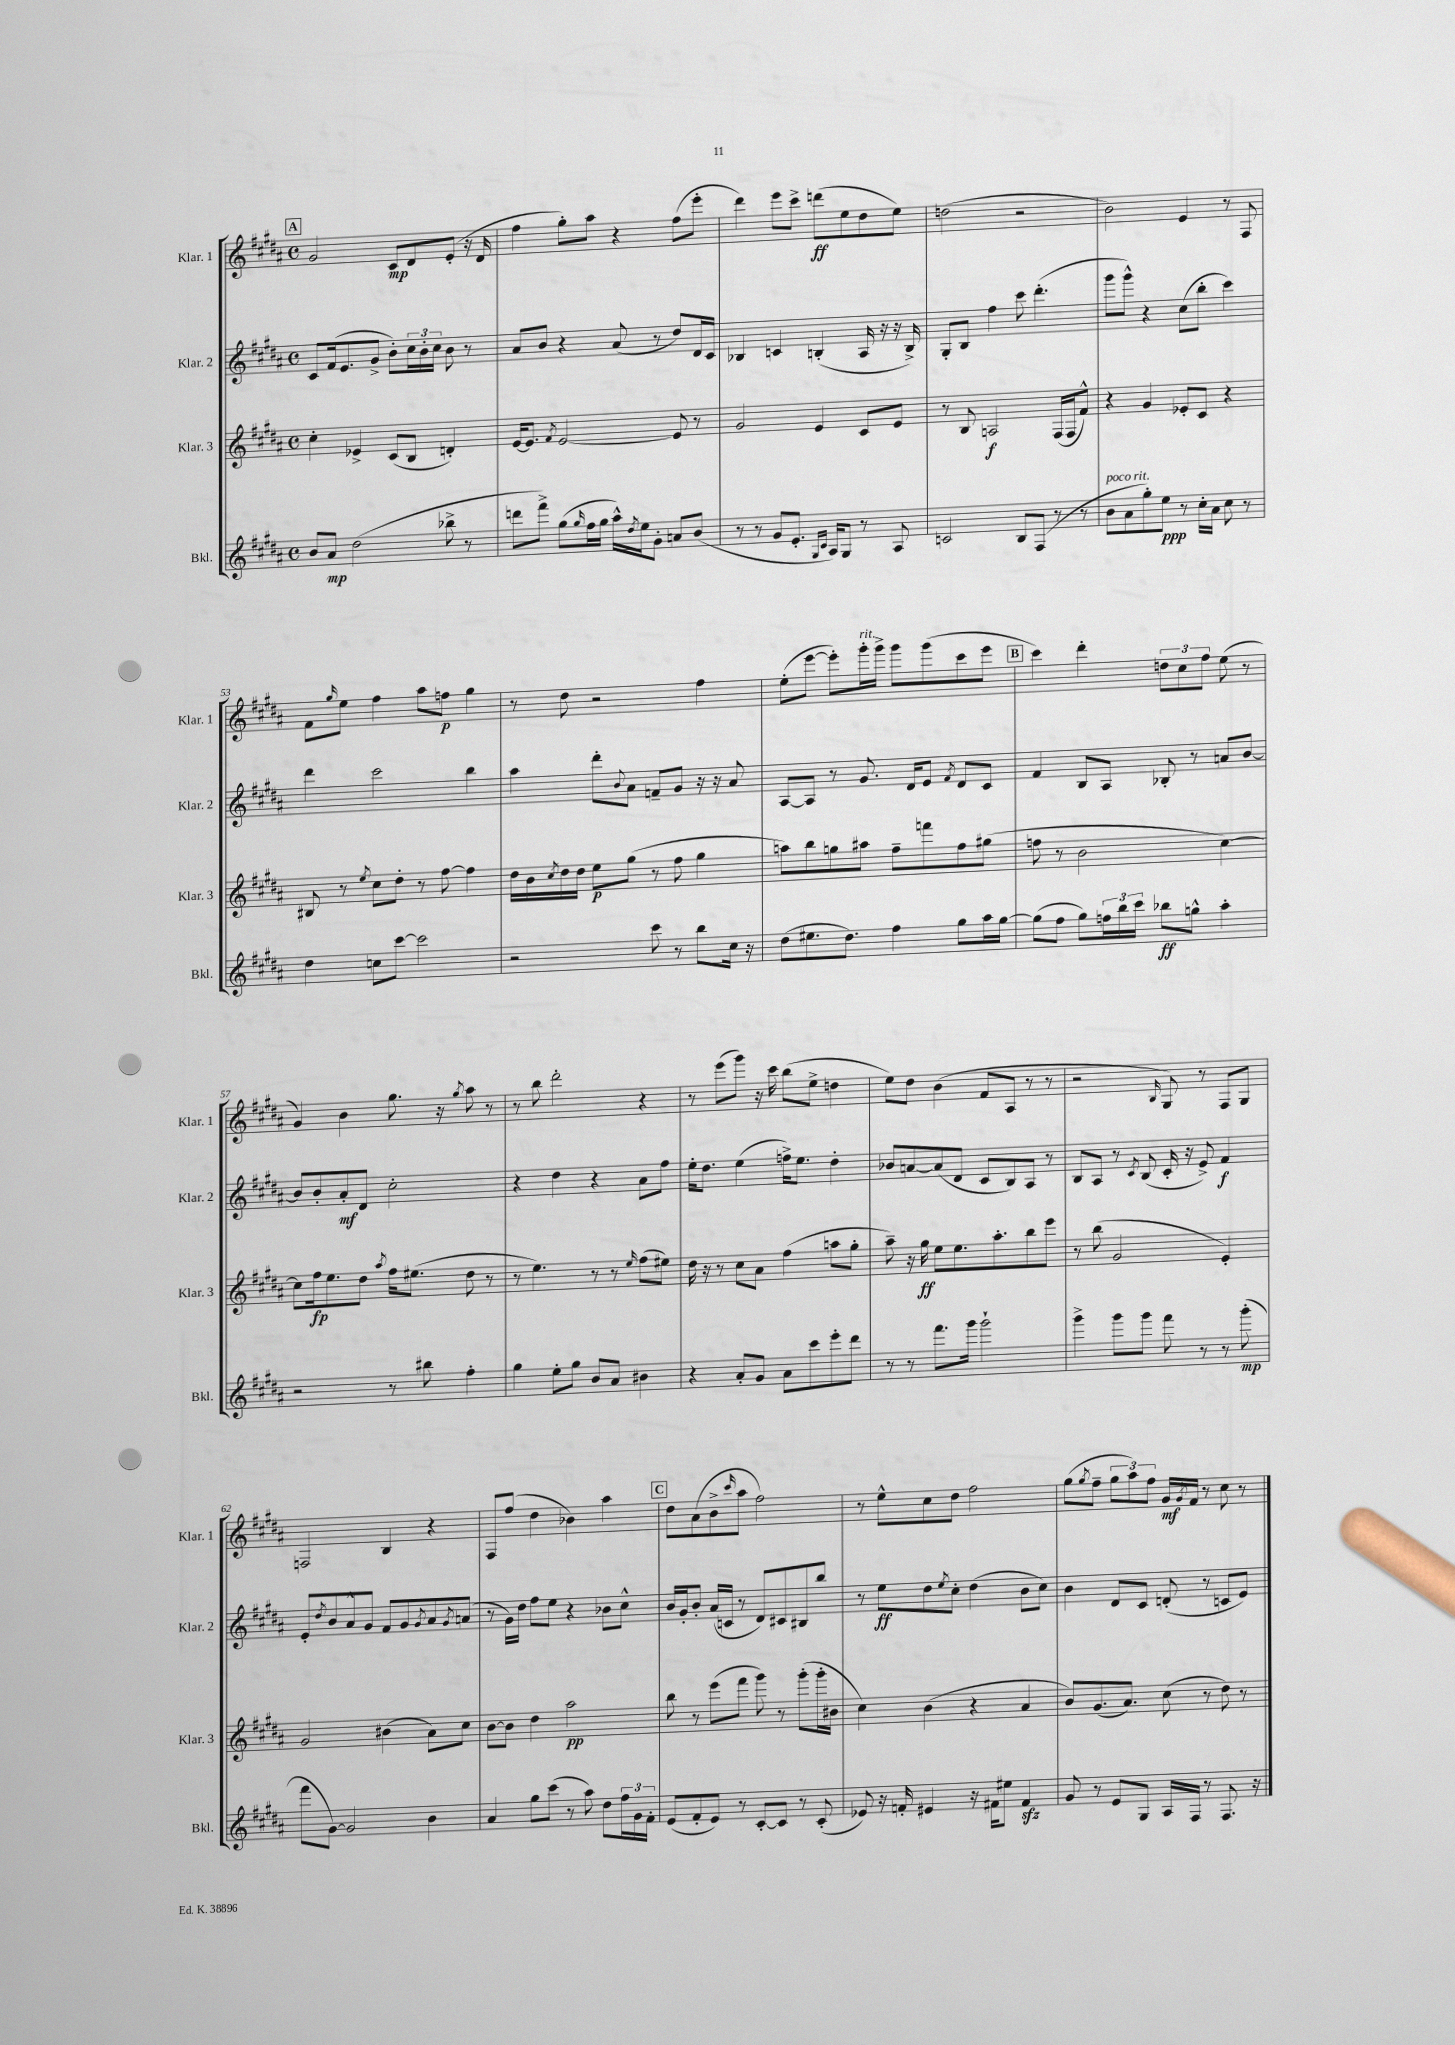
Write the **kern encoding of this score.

**kern	**dynam	**kern	**dynam	**kern	**dynam	**kern	**dynam
*part4	*part4	*part3	*part3	*part2	*part2	*part1	*part1
*staff4	*staff4	*staff3	*staff3	*staff2	*staff2	*staff1	*staff1
*I"Bkl.	*	*I"Klar. 3	*	*I"Klar. 2	*	*I"Klar. 1	*
*I'Bkl.	*	*I'Klar. 3	*	*I'Klar. 2	*	*I'Klar. 1	*
*clefG2	*	*clefG2	*	*clefG2	*	*clefG2	*
*k[f#c#g#d#a#]	*	*k[f#c#g#d#a#]	*	*k[f#c#g#d#a#]	*	*k[f#c#g#d#a#]	*
*M4/4	*	*M4/4	*	*M4/4	*	*M4/4	*
*met(c)	*	*met(c)	*	*met(c)	*	*met(c)	*
!!LO:REH:place=s1:t=A
=48	=48	=48	=48	=48	=48	=48	=48
8b/L	.	4cc#'\	.	8c#/L	.	2g#/	.
8a#/J	mp	.	.	(16f#/k	.	.	.
.	.	.	.	8.e/	.	.	.
(2dd#\	.	4e-X^/	.	.	.	.	.
.	.	.	.	8g#^/J	.	.	.
.	.	(8c#/L	.	8b'\L)	.	8c#/L	mp
.	.	8B/J	.	24cc#\L	.	8d#/	.
.	.	.	.	24b'\	.	.	.
.	.	.	.	24cc#\JJ	.	.	.
8bb-X^\	.	4dn'/)	.	8b\	.	(8e'/J	.
8r	.	.	.	8r	.	16r	.
.	.	.	.	.	.	16d#/	.
=49	=49	=49	=49	=49	=49	=49	=49
8dddn\L	.	[16e/KL	.	8a#/L	.	4ff#\	.
.	.	8.e/J]	.	.	.	.	.
8fff#^\J)	.	.	.	8b/J	.	.	.
.	.	8qf#/	.	.	.	.	.
(8gg#\L	.	[2e/	.	4r	.	8gg#'\L)	.
16qqgg#/	.	.	.	.	.	.	.
16ff#\L	.	.	.	.	.	8aa#\J	.
16gg#\JJ	.	.	.	.	.	.	.
16aa#^^\LL)	.	.	.	(8a#/	.	4r	.
8qdd#/	.	.	.	.	.	.	.
16ee\J	.	.	.	.	.	.	.
8g#'\J	.	.	.	8r	.	.	.
8an/L	.	8e/]	.	8dd#/L)	.	(8ff#\L	.
(8b/J	.	8r	.	16d#/L	.	8eee'\J	.
.	.	.	.	16c#/JJ	.	.	.
=50	=50	=50	=50	=50	=50	=50	=50
8r	.	2g#/	.	4B-X/	.	4ddd#\)	.
8r	.	.	.	.	.	.	.
8g#/L	.	.	.	4cn/	.	8eee\L	.
8.e'/J	.	.	.	.	.	8ccc#^\J	.
.	.	4e/	.	(4Bn'/	.	(8dddn\L	ff
16qqG#/LL	.	.	.	.	.	.	.
16qqc#/JJ	.	.	.	.	.	.	.
16A#/KL)	.	.	.	.	.	.	.
8G#/J	.	.	.	.	.	8ee\	.
8r	.	8c#/L	.	16A#/	.	8dd#\	.
.	.	.	.	16r	.	.	.
8A#/	.	8e/J	.	16r	.	8ee\J)	.
.	.	.	.	16B^/)	.	.	.
=51	=51	=51	=51	=51	=51	=51	=51
2cn/	.	8r	.	8G#'/L	.	(2ddn\	.
.	.	8B/	.	8B/J	.	.	.
.	.	2An/	f	4ff#\	.	.	.
8B/L	.	.	.	8ccc#\	.	2r	.
(8F#/J	.	.	.	(4.ddd#'\	.	.	.
8r	.	(16F#/LL	.	.	.	.	.
.	.	16F#/J	.	.	.	.	.
8r	.	8f#^^/J)	.	.	.	.	.
=52	=52	=52	=52	=52	=52	=52	=52
!LO:TX:a:i:t=poco rit.	!	!	!	!	!	!	!
8b\L	.	4r	.	8ggg#\L	.	2b\)	.
8a#\	.	.	.	8ggg#^^\J)	.	.	.
8gg#'\)	.	4g#/	.	4r	.	.	.
8ee\J	ppp	.	.	.	.	.	.
8r	.	8e-X'/L	.	(8cc#\L	.	4e/	.
16cc#'\LL	.	8c#/J	.	8bb'\J	.	.	.
16a#\JJ	.	.	.	.	.	.	.
8cc#\	.	4r	.	4ccc#\)	.	8r	.
8r	.	.	.	.	.	8F#/	.
!!LO:LB:g=z
=53	=53	=53	=53	=53	=53	=53	=53
4dd#\	.	8B#X/	.	4ddd#\	.	8f#\L	.
.	.	.	.	.	.	16qqgg#/	.
.	.	8r	.	.	.	8ee\J	.
.	.	8qee/	.	.	.	.	.
8ccn\L	.	8cc#\L	.	2ccc#\	.	4ff#\	.
[8ccc#\J	.	8dd#'\J	.	.	.	.	.
2ccc#\]	.	8r	.	.	.	8aa#\L	.
.	.	[8ff#\	.	.	.	8ffn\J	p
.	.	4ff#\]	.	4bb\	.	4gg#\	.
=54	=54	=54	=54	=54	=54	=54	=54
2r	.	16dd#\LL	.	4aa#\	.	8r	.
.	.	16b\	.	.	.	.	.
.	.	8qcc#/	.	.	.	.	.
.	.	16dd#\	.	.	.	8dd#\	.
.	.	16dd#\JJ	.	.	.	.	.
.	.	8ee\L	p	8ddd#'\L	.	2r	.
.	.	.	.	8qqb/	.	.	.
.	.	(8gg#\J	.	8a#\J	.	.	.
8ccc#\	.	8r	.	8fn~/L	.	.	.
8r	.	8ff#\	.	8g#/J	.	.	.
8bb\L	.	4gg#\	.	16r	.	4ff#\	.
.	.	.	.	16r	.	.	.
16cc#\Jk	.	.	.	8a#/	.	.	.
16r	.	.	.	.	.	.	.
=55	=55	=55	=55	=55	=55	=55	=55
(8dd#\L	.	8aan\L)	.	[8A#/L	.	(8ee'\L	.
8.ee#X\	.	8bb\	.	8A#/J]	.	[8eee\J	.
.	.	8ggn\	.	8r	.	8eee'\L])	.
8.dd#\J)	.	.	.	.	.	.	.
!	!	!	!	!	!	!LO:TX:a:i:t=rit.	!
.	.	8aa#X\J	.	8.g#/	.	16ggg#'\L	.
.	.	.	.	.	.	16ggg#^\JJ	.
4ff#\	.	8ff#~\L	.	.	.	8ggg#\L	.
.	.	.	.	16d#/KL	.	.	.
.	.	8fffn\	.	8e/J	.	(8ggg#\	.
.	.	.	.	8qf#/	.	.	.
8gg#\L	.	8ff#\	.	8d#/L	.	8ccc#\	.
16aa#\L	.	(8gg#X\J	.	8c#/J	.	8eee\J	.
[16gg#\JJ	.	.	.	.	.	.	.
!!LO:REH:place=s1:t=B
=56	=56	=56	=56	=56	=56	=56	=56
(8gg#\L]	.	8ffn\	.	4f#/	.	4ccc#\)	.
8ff#\J	.	8r	.	.	.	.	.
8gg#\L)	.	2b\	.	8B/L	.	4ddd#'\	.
24ffn\L	.	.	.	8A#/J	.	.	.
24bb\	.	.	.	.	.	.	.
24ccc#\JJ	.	.	.	.	.	.	.
8bb-X\L	ff	.	.	8B-X'/	.	12ddn\L	.
.	.	.	.	.	.	12cc#\	.
8ggn^^\J	.	.	.	8r	.	.	.
.	.	.	.	.	.	12ff#\J	.
4aa#'\	.	[4cc#\)	.	8an/L	.	(8ee\	.
.	.	.	.	[8b/J	.	8r	.
!!LO:LB:g=z
=57	=57	=57	=57	=57	=57	=57	=57
2r	.	8cc#\L]	.	8b/L]	.	4g#/)	.
.	.	16ff#\k	fp	8b'/	.	.	.
.	.	8.ee\	.	.	.	.	.
.	.	.	.	8a#'/	mf	4b\	.
.	.	8dd#\J	.	8d#/J	.	.	.
.	.	8qaa#/	.	.	.	.	.
8r	.	16ff#\KL	.	2cc#'\	.	8.gg#\	.
.	.	(8.ee#X\J	.	.	.	.	.
8bb#X\	.	.	.	.	.	.	.
.	.	.	.	.	.	16r	.
.	.	.	.	.	.	8qgg#/	.
4ff#'\	.	8dd#\	.	.	.	8aa#\	.
.	.	8r	.	.	.	8r	.
=58	=58	=58	=58	=58	=58	=58	=58
4gg#\	.	8r	.	4r	.	8r	.
.	.	4.ee\)	.	.	.	8bb\	.
8ee'\L	.	.	.	4dd#\	.	2ddd#'\	.
8gg#\J	.	.	.	.	.	.	.
8b/L	.	8r	.	4r	.	.	.
8a#/J	.	8r	.	.	.	.	.
.	.	16qqee/	.	.	.	.	.
4b#X\	.	(8ff#\L	.	8a#\L	.	4r	.
.	.	8ee#X\J)	.	8ff#\J	.	.	.
=59	=59	=59	=59	=59	=59	=59	=59
4r	.	16dd#\	.	16ee'\KL	.	8r	.
.	.	16r	.	8.dd#\J	.	.	.
.	.	8r	.	.	.	(8eee\L	.
8a#'/L	.	8cc#\L	.	(4ee\	.	8ggg#\J)	.
8g#/J	.	8a#\J	.	.	.	16r	.
.	.	.	.	.	.	16ccc#\	.
8a#\L	.	(4ff#\	.	16ffn^\KL)	.	(8bb\L	.
.	.	.	.	8.ee\J	.	.	.
8ccc#\	.	.	.	.	.	8ee^\J	.
8eee'\	.	8aan\L	.	4dd#'\	.	4ddn\	.
8ddd#\J	.	8gg#'\J	.	.	.	.	.
=60	=60	=60	=60	=60	=60	=60	=60
8r	.	8aa#~\)	.	8b-X/L	.	8ee\L)	.
8r	.	16r	.	[8an/	.	8dd#\J	.
.	.	16gg#\	ff	.	.	.	.
8.fff#\L	.	8ee\L	.	(8a/]	.	(4b\	.
.	.	8.ee\	.	8d#/J	.	.	.
16ggg#\Jk	.	.	.	.	.	.	.
2ggg#`\	.	.	.	8c#/L	.	8f#/L	.
.	.	8.aa#'\	.	.	.	.	.
.	.	.	.	8B/)	.	8A#/J	.
.	.	8bb\	.	8A#/J	.	8r	.
.	.	8eee\J	.	8r	.	8r	.
=61	=61	=61	=61	=61	=61	=61	=61
4ggg#^\	.	8r	.	8B/L	.	2r	.
.	.	(8bb\	.	8A#/J	.	.	.
8ggg#\L	.	2g#/	.	8r	.	.	.
.	.	.	.	8qc#/	.	.	.
8ggg#\J	.	.	.	(8B/	.	.	.
.	.	.	.	.	.	16qqB/	.
8fff#\	.	.	.	16c#'/	.	8G#/)	.
.	.	.	.	16r	.	.	.
8r	.	.	.	8e^/)	.	8r	.
8r	.	4e'/)	.	4f#/	f	8F#/L	.
(8ggg#'\	mp	.	.	.	.	8G#/J	.
!!LO:LB:g=z
=62	=62	=62	=62	=62	=62	=62	=62
8fff#\L	.	2g#/	.	8e'/L	.	2Fn/	.
.	.	.	.	8qdd#/	.	.	.
[8g#\J)	.	.	.	8b/	.	.	.
2g#/]	.	.	.	8a#^^/	.	.	.
.	.	.	.	8g#/J	.	.	.
.	.	(4b#X\	.	8f#/L	.	4B/	.
.	.	.	.	8g#/	.	.	.
.	.	.	.	8qg#/	.	.	.
4b\	.	8a#\L)	.	8a#/	.	4r	.
.	.	.	.	8qg#/	.	.	.
.	.	8cc#\J	.	(8an/J	.	.	.
=63	=63	=63	=63	=63	=63	=63	=63
4a#/	.	[8b\L	.	8r	.	8F#/L	.
.	.	8b\J]	.	16g#\LL)	.	(8ff#/J	.
.	.	.	.	16dd#\JJ	.	.	.
8gg#\L	.	4dd#\	.	8ff#\L	.	4dd#\	.
(8ccc#\J	.	.	.	8ee\J	.	.	.
8r	.	2aa#\	pp	4r	.	4b-X\)	.
8aa#\)	.	.	.	.	.	.	.
8dd#\L	.	.	.	8b-X\L	.	4aa#\	.
24ff#\L	.	.	.	8cc#^^\J	.	.	.
24g#\	.	.	.	.	.	.	.
24f#'\JJ	.	.	.	.	.	.	.
!!LO:REH:place=s1:t=C
=64	=64	=64	=64	=64	=64	=64	=64
(8e/L	.	8bb\	.	16b/LL	.	8dd#\L	.
.	.	.	.	16g#'/J	.	.	.
8f#'/	.	8r	.	8b'/J	.	(8a#\	.
8e/J)	.	(8eee\L	.	(16a#/LL	.	8b^\	.
.	.	.	.	16cn/JJ	.	.	.
.	.	.	.	.	.	16qqccc#/	.
8r	.	8fff#\J	.	8r	.	8aa#\J	.
[8c#'/L	.	8ggg#\)	.	8d#/L)	.	2ff#\)	.
8c#/J]	.	8r	.	8c#X/	.	.	.
8r	.	(8ggg#'\L	.	8B#X/	.	.	.
(8c#'/	.	16ggg#'\L	.	8bb/J	.	.	.
.	.	16b#X\JJ	.	.	.	.	.
=65	=65	=65	=65	=65	=65	=65	=65
8e-X/)	.	4cc#\)	.	8r	.	8r	.
16r	.	.	.	8ee\L	ff	8ee^^\L	.
16fn'/	.	.	.	.	.	.	.
4e#X/	.	(4b\	.	8dd#\	.	8cc#\	.
.	.	.	.	8qee/	.	.	.
.	.	.	.	8cc#'\J	.	8dd#\J	.
16r	.	4r	.	(4dd#\	.	2ff#\	.
16f#X\KL	.	.	.	.	.	.	.
8ee#X\J	.	.	.	.	.	.	.
4f#zz/	.	4a#/	.	8b\L	.	.	.
.	.	.	.	8cc#\J)	.	.	.
=66	=66	=66	=66	=66	=66	=66	=66
8g#/	.	8b/L)	.	4b\	.	(8gg#\L	.
.	.	.	.	.	.	8qgg#/	.
8r	.	(8.g#/	.	.	.	8ff#~\J	.
8e/L	.	.	.	8d#/L	.	12gg#\L	.
.	.	8.a#/J)	.	.	.	.	.
.	.	.	.	.	.	12aa#\)	.
8G#/J	.	.	.	8c#/J	.	.	.
.	.	.	.	.	.	12ff#\J	.
16A#/LL	.	(8cc#\	.	(8dn'/	.	16g#/LL	mf
.	.	.	.	.	.	8qg#/	.
16F#/JJ	.	.	.	.	.	16f#/JJ	.
8r	.	8r	.	8r	.	8r	.
8.F#/	.	8dd#\)	.	8cn/L	.	8cc#\	.
.	.	8r	.	8e/J)	.	8r	.
16r	.	.	.	.	.	.	.
==	==	==	==	==	==	==	==
*-	*-	*-	*-	*-	*-	*-	*-
